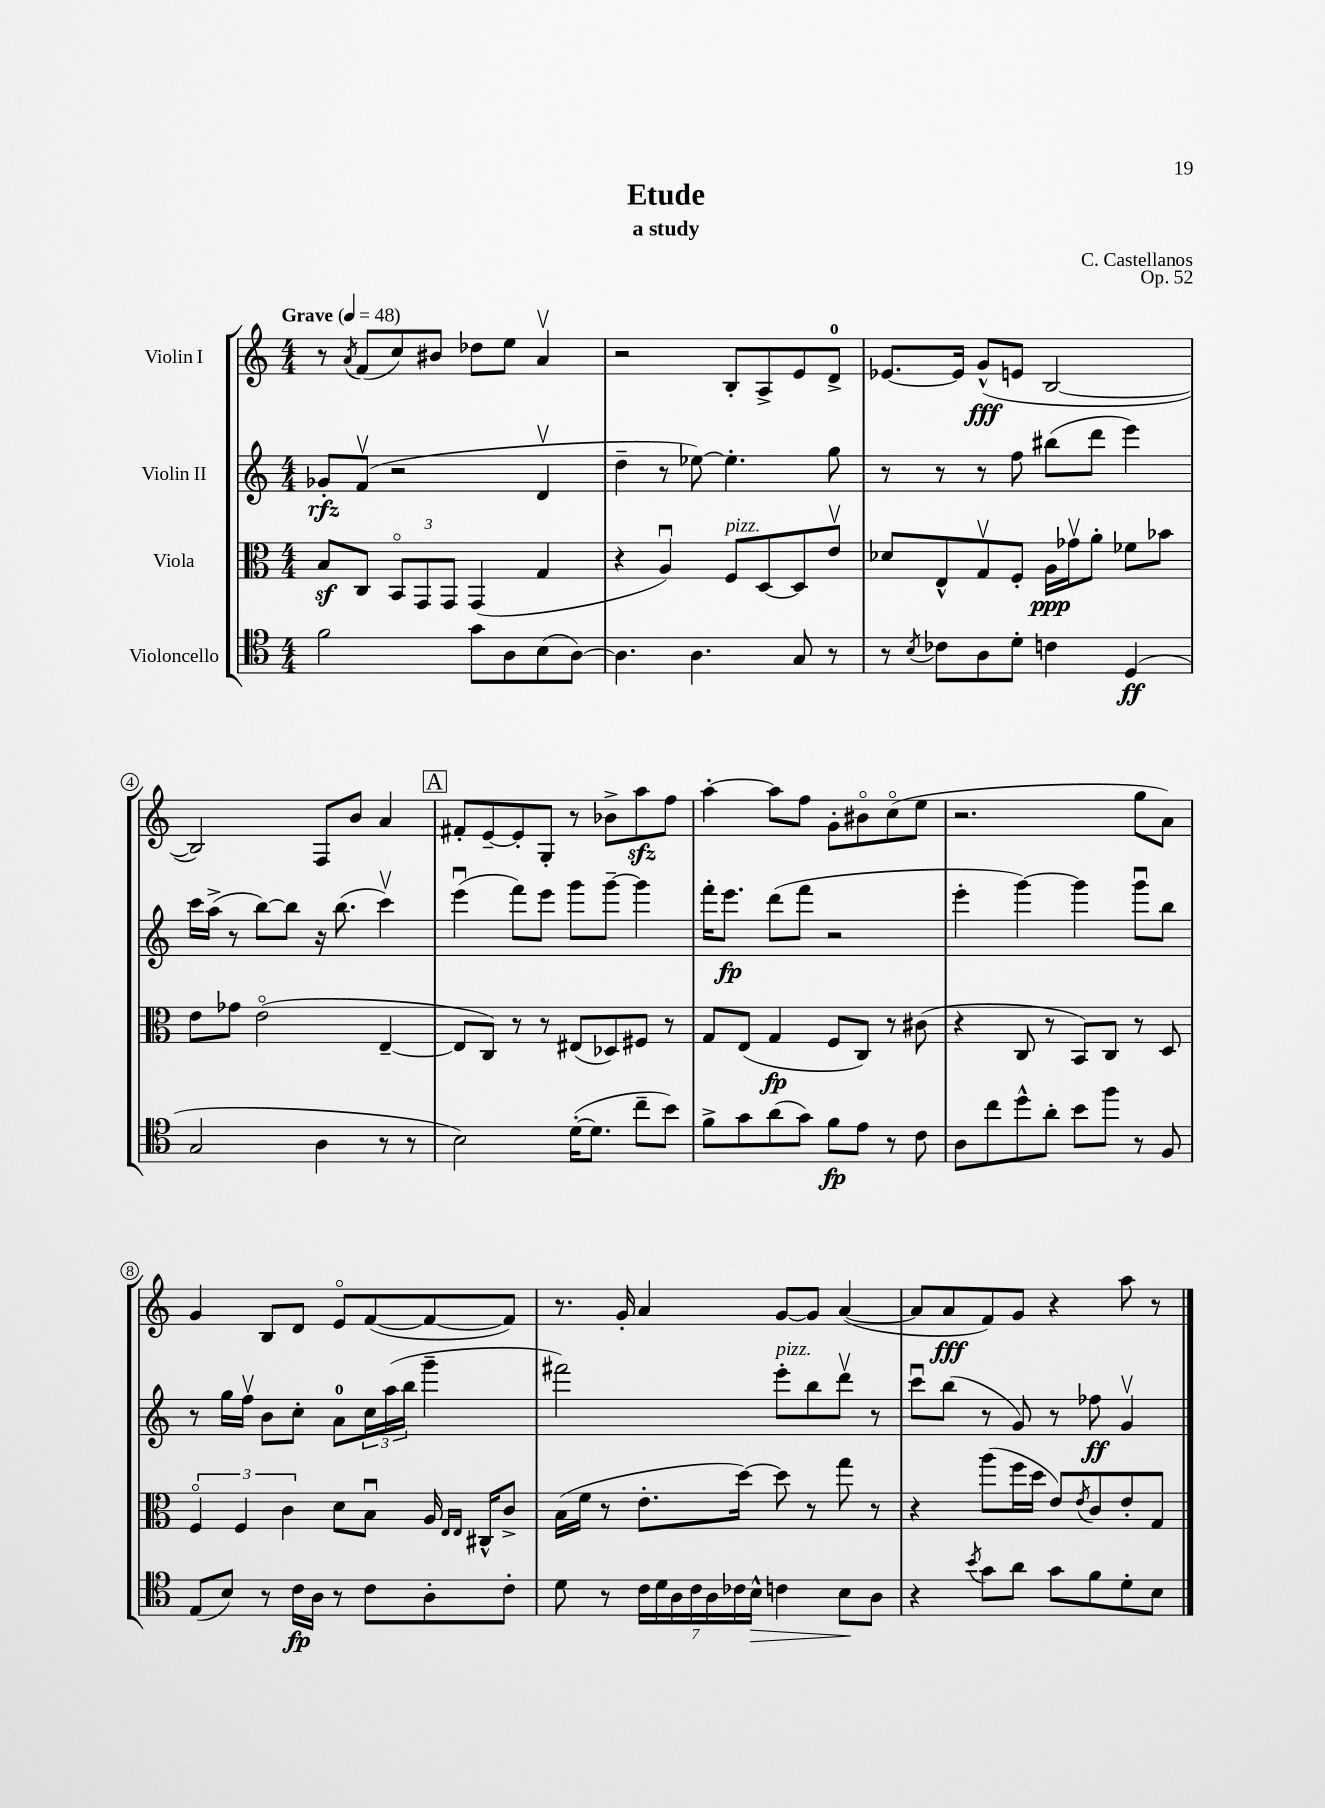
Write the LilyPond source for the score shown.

\header { title = "Etude" composer = "C. Castellanos" subtitle = "a study" opus = "Op. 52" }
<<
\new StaffGroup <<
\new Staff = "s0" \with { instrumentName = "Violin I" } {
    \clef treble \key c \major \numericTimeSignature \time 4/4 \tempo "Grave" 4 = 48
    r8 \acciaccatura { a'8 } f'8( c''8) bis'8 des''8 e''8 a'4\upbow |
    r2 b8-. a8-> e'8 d'8-0-> |
    ees'8.~ ees'16 g'8-^\fff( e'8 b2~ |
    b2) f8 b'8 a'4 |
    \mark \markup { \box "A" } fis'8-. e'8~-- e'8-. g8-. r8 bes'8-> a''8\sfz f''8 |
    a''4~-. a''8 f''8 g'8-. bis'8\flageolet c''8\flageolet( e''8 |
    r2. g''8 a'8) |
    g'4 b8 d'8 e'8\flageolet f'8~( f'8~ f'8) |
    r8. g'16-. a'4 g'8~ g'8 a'4~( |
    a'8 a'8\fff f'8) g'8 r4 a''8 r8 \bar "|." |
}
\new Staff = "s1" \with { instrumentName = "Violin II" } {
    \clef treble \key c \major \numericTimeSignature \time 4/4
    ges'8-.\rfz f'8\upbow( r2 d'4\upbow |
    d''4-- r8 ees''8~) ees''4.-. g''8 |
    r8 r8 r8 f''8 bis''8( d'''8 e'''4) |
    c'''16 a''16->( r8 b''8~) b''8 r16 b''8.( c'''4\upbow) |
    \mark \markup { \box "A" } e'''4\downbow( f'''8) e'''8 g'''8 g'''8~-- g'''4 |
    f'''16-. e'''8.\fp d'''8( f'''8 r2 |
    e'''4-. g'''4~) g'''4 g'''8\downbow b''8 |
    r8 g''16 f''16\upbow b'8 c''8-. a'8-0 \tuplet 3/2 { c''16 a''16( b''16 } g'''4-- |
    fis'''2) e'''8-.^\markup { \italic "pizz." } b''8 d'''8\upbow r8 |
    c'''8\downbow b''8( r8 g'8) r8 fes''8\ff g'4\upbow \bar "|." |
}
\new Staff = "s2" \with { instrumentName = "Viola" } {
    \clef alto \key c \major \numericTimeSignature \time 4/4
    b8\sf c8 \tuplet 3/2 { b,8\flageolet g,8 g,8 } g,4( g4 |
    r4 a4\downbow) f8^\markup { \italic "pizz." } d8~ d8 e'8\upbow |
    des'8 e8-^ g8\upbow f8-. a16\ppp ges'16\upbow a'8-. fes'8 bes'8 |
    e'8 ges'8 e'2\flageolet( e4~-- |
    \mark \markup { \box "A" } e8 c8) r8 r8 eis8( des8) fis8 r8 |
    g8 e8( g4\fp f8 c8) r8 cis'8( |
    r4 c8 r8 b,8) c8 r8 d8 |
    \tuplet 3/2 { f4\flageolet f4 c'4 } d'8 b8\downbow a16 \grace { e16 e16 } cis16-^ c'8-> |
    b16( f'16 r8 e'8.-. d''16~) d''8 r8 g''8 r8 |
    r4 a''8( f''16 d''16 e'8) \acciaccatura { e'8 } c'8 e'8-. g8 \bar "|." |
}
\new Staff = "s3" \with { instrumentName = "Violoncello" } {
    \clef tenor \key c \major \numericTimeSignature \time 4/4
    f'2 g'8 a8 b8( a8~) |
    a4. a4. g8 r8 |
    r8 \acciaccatura { b8 } ces'8 a8 d'8-. c'4 d4\ff( |
    g2 a4 r8 r8 |
    \mark \markup { \box "A" } b2) d'16~-.( d'8. c''8-- b'8) |
    f'8-> g'8 a'8( g'8) f'8\fp e'8 r8 c'8 |
    a8 c''8 d''8-^ a'8-. b'8 f''8 r8 f8 |
    e8( b8) r8 c'16\fp a16 r8 c'8 a8-. c'8-. |
    d'8 r8 \tuplet 7/4 { c'16 d'16 a16 c'16 a16 ces'16 b16-^\> } c'4 b8\! a8 |
    r4 \acciaccatura { b'8 } g'8 a'8 g'8 f'8 d'8-. b8 \bar "|." |
}
>>
>>
\layout { \context { \Score \override BarNumber.stencil = #(make-stencil-circler 0.1 0.3 ly:text-interface::print) } }
